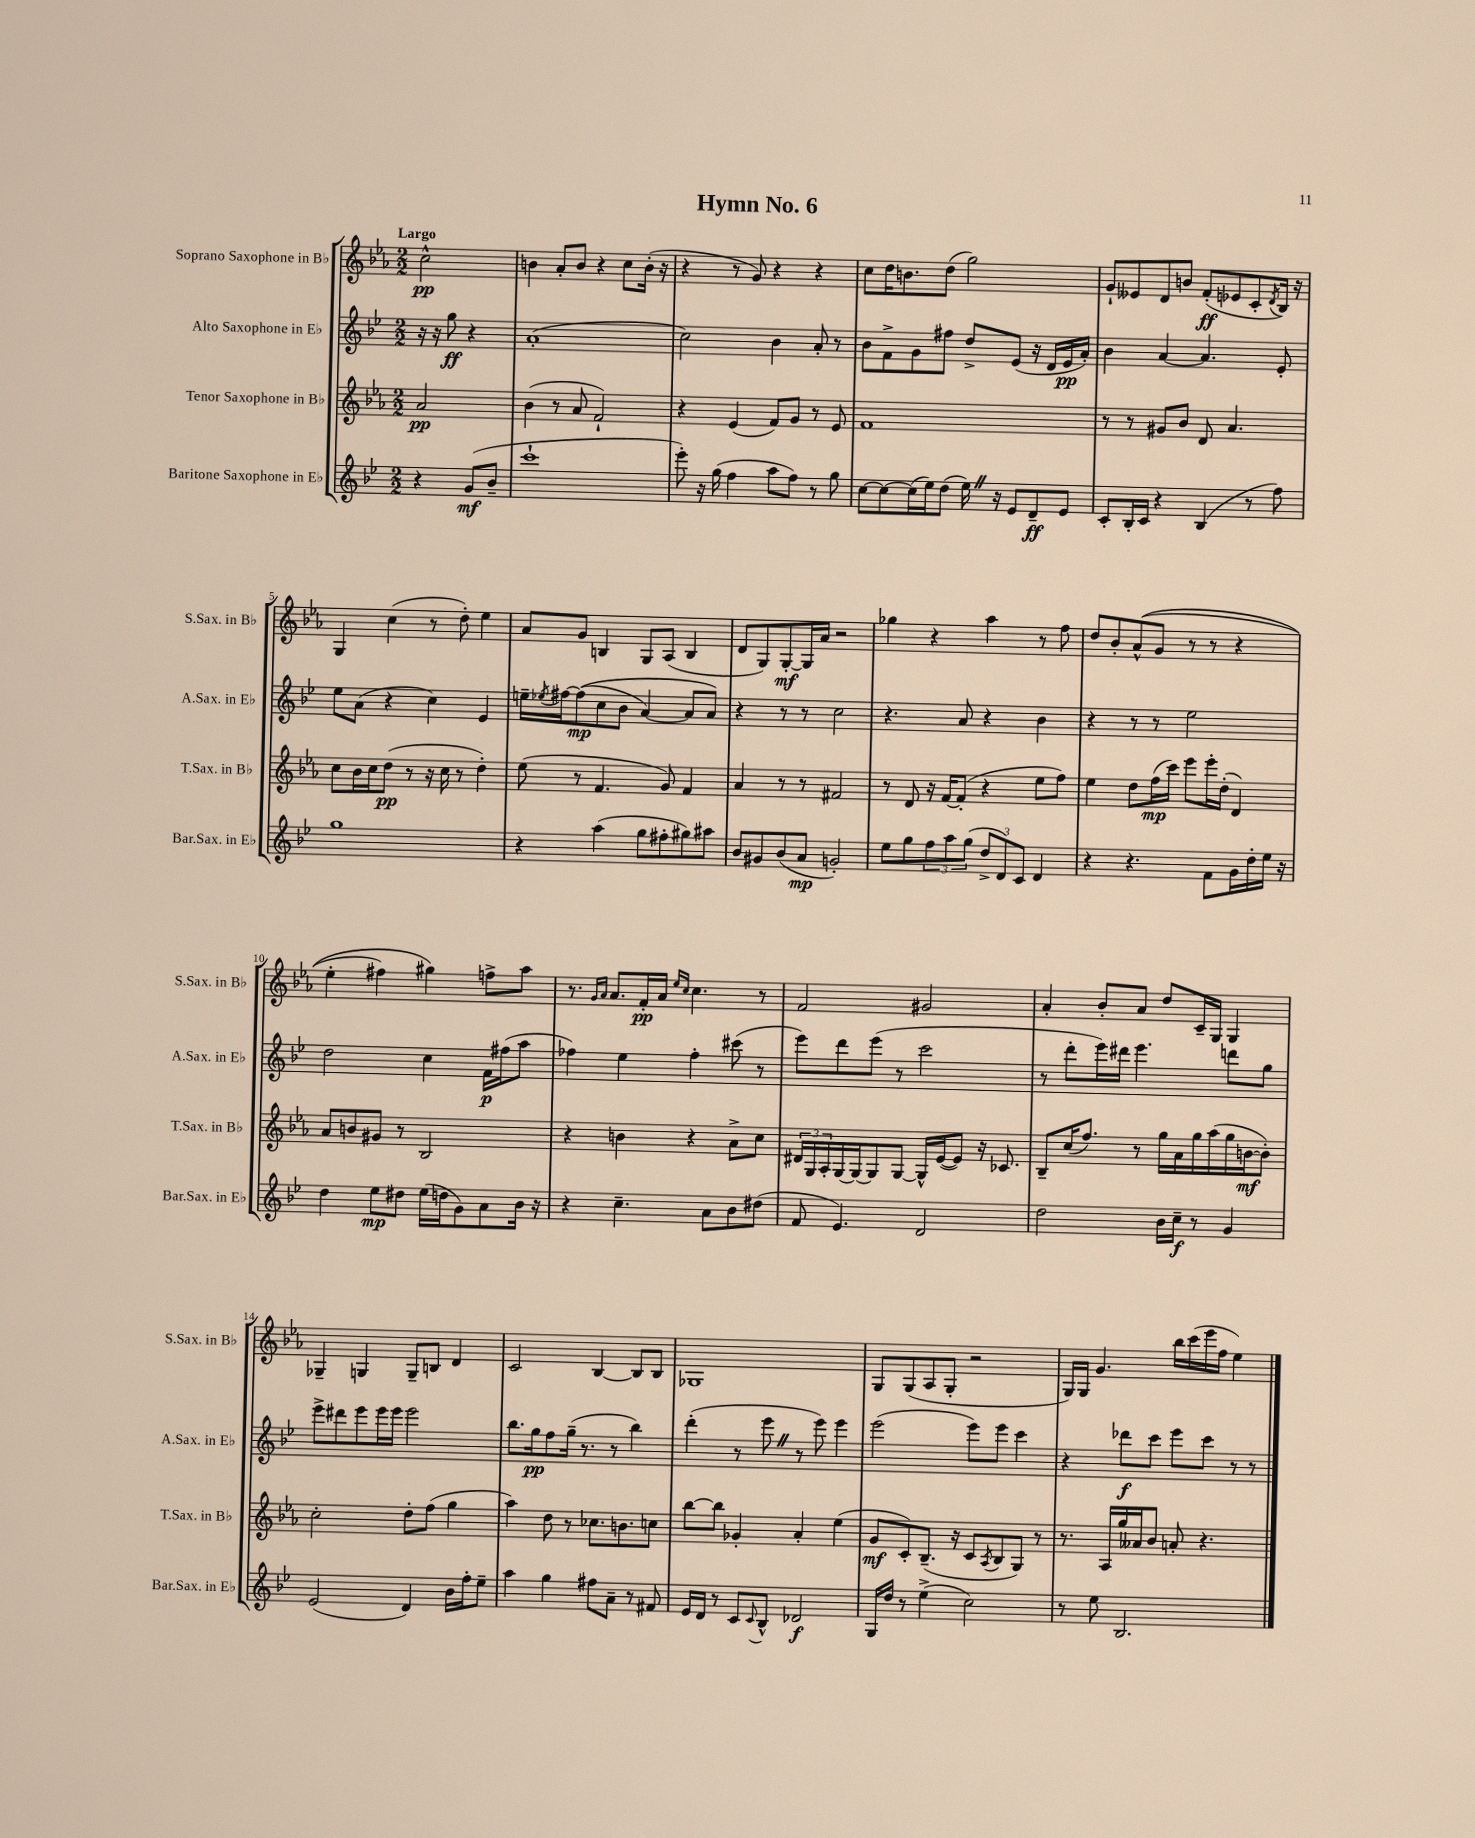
\header { title = "Hymn No. 6" }
<<
\new StaffGroup <<
\new Staff = "s0" \with { instrumentName = "Soprano Saxophone in Bb" shortInstrumentName = "S.Sax. in Bb" } {
    \clef treble \key ees \major \numericTimeSignature \time 2/2 \partial 2 \tempo "Largo"
    c''2-^\pp |
    b'4 aes'8-. b'8 r4 c''8 b'16-.( r16 |
    r4 r8 g'8) r4 r4 |
    c''8 d''16 b'8. d''8( g''2) |
    g'8-! eeses'8 d'8 b'8 f'8-.\ff( ees'8 c'8-. \acciaccatura { d'8 } bes16) r16 |
    g4 c''4( r8 d''8-.) ees''4 |
    aes'8 g'8 b4 g8 aes8( b4 |
    d'8 g8) g8~-.\mf g16 aes'16 r2 |
    ges''4 r4 aes''4 r8 f''8 |
    d''8 bes'8-. aes'8-^(\( g'8 r8 r8 r4 |
    ees''4-. fis''4) gis''4\) f''8-> aes''8 |
    r8. \grace { g'16 aes'16 } aes'8. f'16-.\pp aes'16 \grace { ees''16 c''16 } c''4. r8 |
    f'2 gis'2 |
    aes'4-. bes'8-. aes'8 d''8 c'16-- g16 g4 |
    ges4-- g4 g8-- b8 d'4 |
    c'2 bes4~ bes8 bes8 |
    ges1 |
    g8 g8( aes8 g8-. r2 |
    g16) g16 g'4. bes''16 c'''16( ees'''16 f''16 ees''4) \bar "|." |
}
\new Staff = "s1" \with { instrumentName = "Alto Saxophone in Eb" shortInstrumentName = "A.Sax. in Eb" } {
    \clef treble \key bes \major \numericTimeSignature \time 2/2 \partial 2
    r16 r16 g''8\ff r4 |
    a'1-.( |
    c''2) bes'4 a'8-. r8 |
    bes'8 f'8-> g'8 fis''8 d''8-> ees'8( r16 d'16 ees'16\pp a'16-.) |
    bes'4 a'4~ a'4. ees'8-. |
    ees''8 a'8( r4 c''4) ees'4 |
    e''16-- \acciaccatura { ees''8 } fis''16~ fis''8\mp(\( c''8 bes'8 a'4~) a'8 a'8\) |
    r4 r8 r8 c''2 |
    r4. a'8 r4 bes'4 |
    r4 r8 r8 ees''2 |
    d''2 c''4 f'16\p fis''16( a''8 |
    fes''4) ees''4 fes''4-. cis'''8( r8 |
    ees'''8) d'''8 ees'''8( r8 c'''2 |
    r8 d'''8-. ees'''16) dis'''16 ees'''4. d'''8 g''8 |
    ees'''8-> dis'''8 ees'''8 ees'''16 ees'''16 ees'''2 |
    bes''8. g''16\pp f''8 g''16--( r8. r8 bes''4) |
    d'''4-.( r8 ees'''8 \once \override BreathingSign.text = \markup { \musicglyph "scripts.caesura.straight" } \breathe r8 ees'''8) ees'''4 |
    ees'''2( ees'''8) ees'''8 c'''4 |
    r4 des'''8\f c'''8 ees'''8 c'''8 r8 r8 \bar "|." |
}
\new Staff = "s2" \with { instrumentName = "Tenor Saxophone in Bb" shortInstrumentName = "T.Sax. in Bb" } {
    \clef treble \key ees \major \numericTimeSignature \time 2/2 \partial 2
    aes'2\pp |
    bes'4( r8 aes'8 f'2-!) |
    r4 ees'4( f'8) g'8 r8 ees'8 |
    f'1 |
    r8 r8 gis'8 bes'8 d'8 aes'4. |
    c''8 bes'16 c''16 d''8\pp( r8 r16 c''16 r8 d''4-.) |
    ees''8( r8 f'4. g'8) f'4 |
    aes'4 r8 r8 fis'2 |
    r8 d'8 r16 f'16~ f'8-.( r4 ees''8 f''8) |
    ees''4 d''8 f''16\mp( c'''16) ees'''8 ees'''16-. d''16-.( d'4) |
    aes'8 b'8 gis'8 r8 bes2 |
    r4 b'4 r4 aes'8-> c''8 |
    \tuplet 3/2 { dis'16 g16 aes16-. } g16~ g16~ g8 g8~ g16-^ ees'16~( ees'8) r16 ces'8. |
    bes8-- c''16( f''8.) r8 g''16 aes'16 g''16 aes''16( g''16 b'16~\mf b'8-.) |
    c''2-. d''8-. f''8( g''4 |
    aes''4) d''8 r8 ces''8. b'8. c''8 |
    bes''8~ bes''8 ges'4-. aes'4-. ees''4( |
    g'8\mf c'8-.) bes8.--( r16 c'8 \acciaccatura { aes8 } bes8 g8) r8 |
    r8. aes16 g''16 aeses'16 bes'8 a'8-. r4. \bar "|." |
}
\new Staff = "s3" \with { instrumentName = "Baritone Saxophone in Eb" shortInstrumentName = "Bar.Sax. in Eb" } {
    \clef treble \key bes \major \numericTimeSignature \time 2/2 \partial 2
    r4 g'8\mf( bes'8-- |
    c'''1-! |
    ees'''8-.) r16 g''16( f''4 a''8 f''8) r8 g''8 |
    c''8~ c''8~ c''16( ees''16) d''8( ees''16) \once \override BreathingSign.text = \markup { \musicglyph "scripts.caesura.straight" } \breathe r16 ees'8 d'8--\ff ees'8 |
    c'8-. bes16-. c'16 r4 bes4( r8 f''8) |
    g''1 |
    r4 a''4( g''8 fis''8-. gis''8) ais''8 |
    bes'8 gis'8 bes'8( a'8\mp g'2-.) |
    ees''8 g''8 \tuplet 3/2 { f''8 a''8 g''8( } \tuplet 3/2 { d''8-> d'8) c'8 } d'4 |
    r4 r4. f'8 g'16 d''16-. ees''16 r16 |
    d''4 ees''8\mp dis''8 ees''16( d''16 g'8) a'8 bes'16 r16 |
    r4 c''4.-- a'8 bes'8 dis''8( |
    f'8 ees'4.) d'2 |
    d''2 bes'16 c''16--\f r8 g'4 |
    ees'2( d'4) bes'16 f''16-. ees''8-- |
    a''4 g''4 fis''8 a'8-- r8 fis'8 |
    ees'16 d'16 r8 c'8 \appoggiatura { c'8 } bes8-^ des'2\f |
    g16 d''16 r8 ees''4->( c''2) |
    r8 ees''8 bes2. \bar "|." |
}
>>
>>
